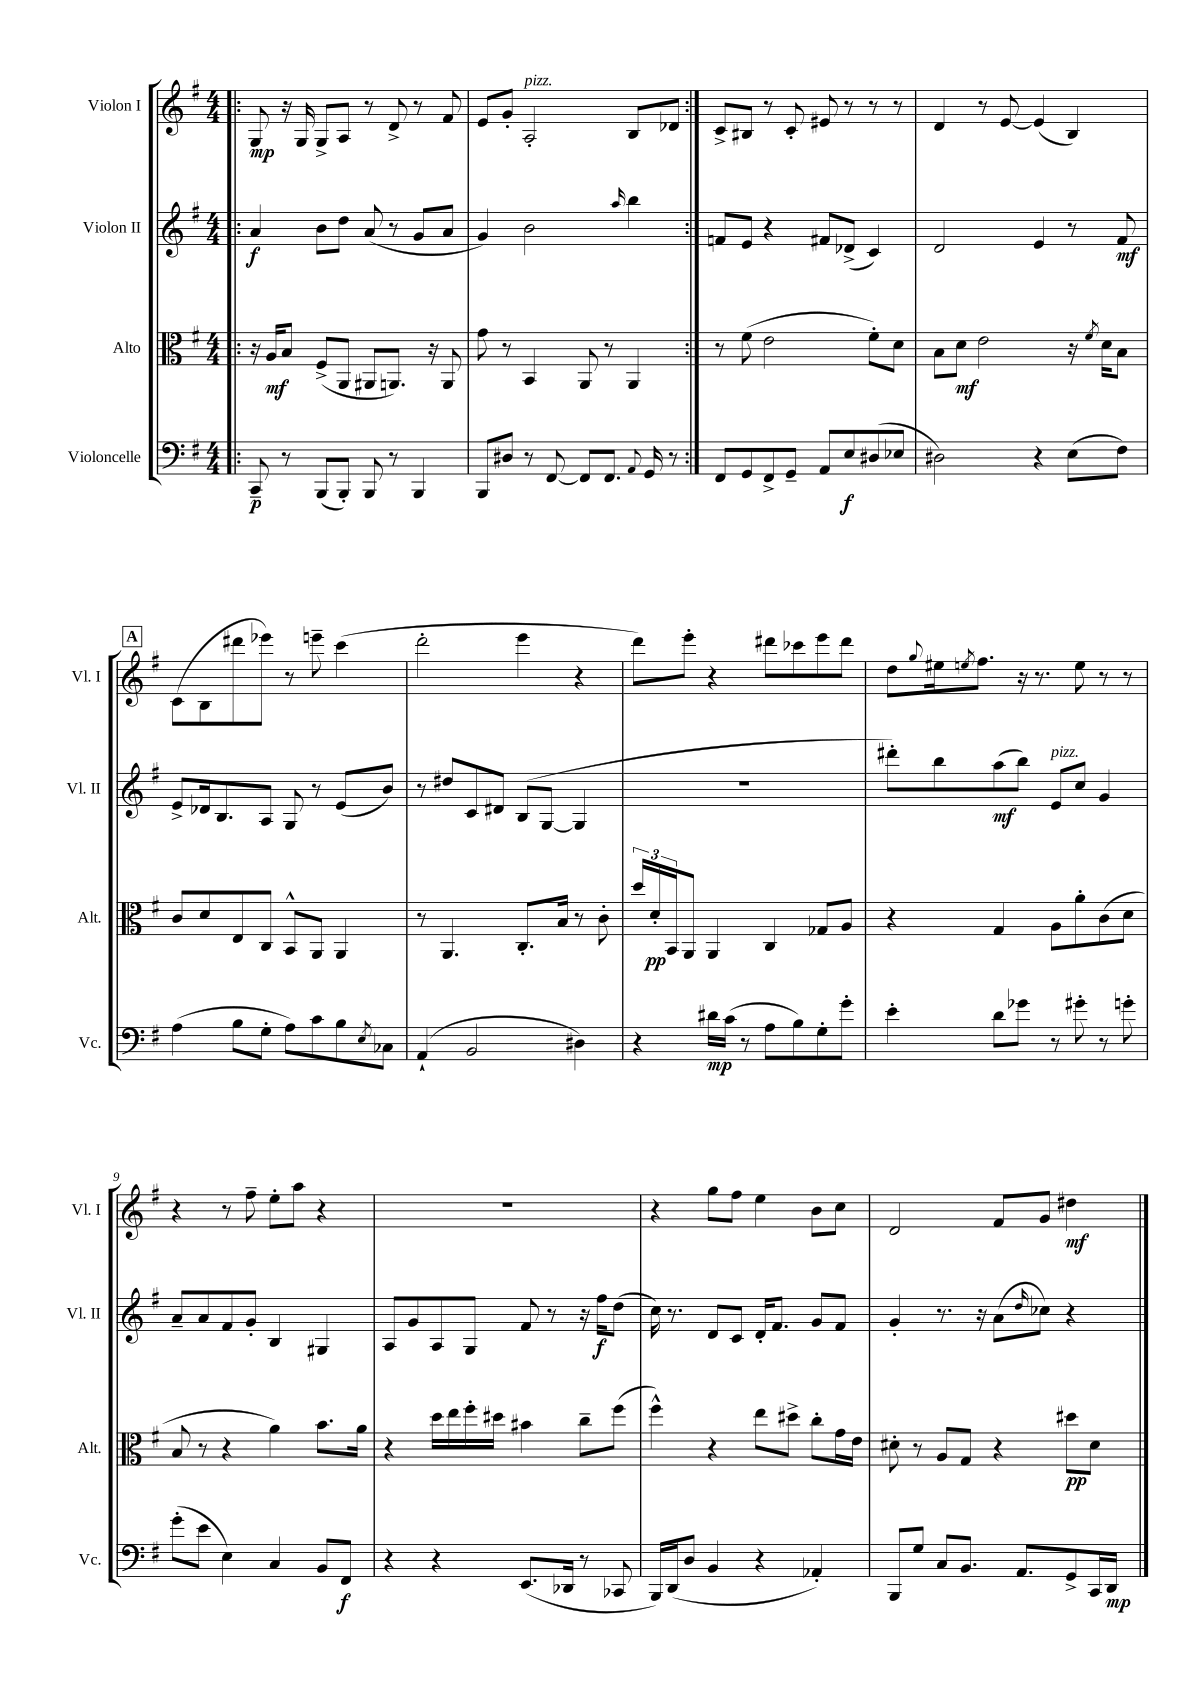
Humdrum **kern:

**kern	**kern	**kern	**kern
*staff4	*staff3	*staff2	*staff1
*clefF4	*clefC3	*clefG2	*clefG2
*k[f#]	*k[f#]	*k[f#]	*k[f#]
*M4/4	*M4/4	*M4/4	*M4/4
=!|:	=!|:	=!|:	=!|:
8CC~	16r	4a	8G
.	16A	.	.
8r	8B	.	16r
.	.	.	16G
(8BBB	(8F#^	8b	8G^
8BBB')	8AA	8dd	8A
8BBB	8AA#	(8a	8r
8r	8.AA)	8r	8d^
4BBB	.	8g	8r
.	16r	.	.
.	8AA	8a	8f#
=	=	=	=
8BBB	8g	4g)	8e
8D#	8r	.	8g'
8r	4BB	2b	2A'
[8FF#	.	.	.
8FF#]	8AA	.	.
8.FF#	8r	.	.
.	.	16qqaa	.
.	4AA	4bb	8B
8qqAA	.	.	.
16GG	.	.	.
8r	.	.	8d-
=:|!	=:|!	=:|!	=:|!
8FF#	8r	8f	8c^
8GG	(8f#	8e	8B#
8FF#^	2e	4r	8r
8GG~	.	.	8c'
8AA	.	8f#	8e#
8E	.	(8d-^	8r
(8D#	8f#')	4c)	8r
8E-	8d	.	8r
=	=	=	=
2D#)	8B	2d	4d
.	8d	.	.
.	2e	.	8r
.	.	.	[8e
4r	.	4e	(4e]
(8E	16r	8r	4B)
.	8qf#	.	.
.	16d	.	.
8F#)	8B	8f#	.
=	=	=	=
(4A	8c	8e^	(8c
.	8d	16d-	8B
.	.	8.B	.
8B	8E	.	8ddd#
8G'	8C	8A	8eee-)
8A)	8BB^^	8G	8r
8c	8AA	8r	8eee~
8B	4AA	(8e	(4ccc
8qE	.	.	.
8C-	.	8b)	.
=	=	=	=
(4AA`	8r	8r	2ddd'
.	4.AA	8dd#	.
2BB	.	8c	.
.	.	8d#	.
.	8.C'	(8B	4eee
.	.	[8G	.
.	16B	.	.
4D#)	8r	4G]	4r
.	8c'	.	.
=	=	=	=
4r	24dd	1r	8ddd)
.	24d'	.	.
.	24BB	.	.
.	8AA	.	8eee'
16d#	4AA	.	4r
(16c	.	.	.
8r	.	.	.
8A	4C	.	8ddd#
8B)	.	.	8ccc-
8G'	8G-	.	8eee
8g'	8A	.	8ddd#
=	=	=	=
4e'	4r	8ddd#')	8dd
.	.	.	8qqgg
.	.	8bb	16ee#
.	.	.	8qee
.	.	.	8.ff#
8d	4G	(8aa	.
8g-	.	8bb)	16r
.	.	.	8.r
8r	8A	8e	.
8g#'	8a'	8cc	8ee
8r	(8c	4g	8r
8g'	8d	.	8r
=	=	=	=
(8g'	8B	8a~	4r
8e	8r	8a	.
4E)	4r	8f#	8r
.	.	8g'	8ff#~
4C	4a)	4B	8ee'
.	.	.	8aa
8BB	8.b	4G#	4r
8FF#	.	.	.
.	16a	.	.
=	=	=	=
4r	4r	8A	1r
.	.	8g	.
4r	16dd	8A	.
.	16ee	.	.
.	16ff#'	8G	.
.	16dd#	.	.
(8.EE	4b#	8f#	.
.	.	8r	.
16DD-	.	.	.
8r	8cc~	16r	.
.	.	16ff#	.
8CC-	(8ff#	(8dd	.
=	=	=	=
16BBB)	4ff#^^)	16cc)	4r
(16DD	.	8.r	.
8D	.	.	.
4BB	4r	8d	8gg
.	.	8c	8ff#
4r	8ee	16d'	4ee
.	.	8.f#	.
.	8dd#^	.	.
4AA-')	8cc'	8g	8b
.	16g	8f#	8cc
.	16e	.	.
=	=	=	=
8BBB	8d#'	4g'	2d
8G	8r	.	.
8C	8A	8.r	.
8.BB	8G	.	.
.	.	16r	.
.	4r	(8a	8f#
8.AA	.	.	.
.	.	16qqdd	.
.	.	8cc-)	8g
8GG^	8dd#	4r	4dd#
16CC	8d#	.	.
16DD	.	.	.
==	==	==	==
*-	*-	*-	*-
